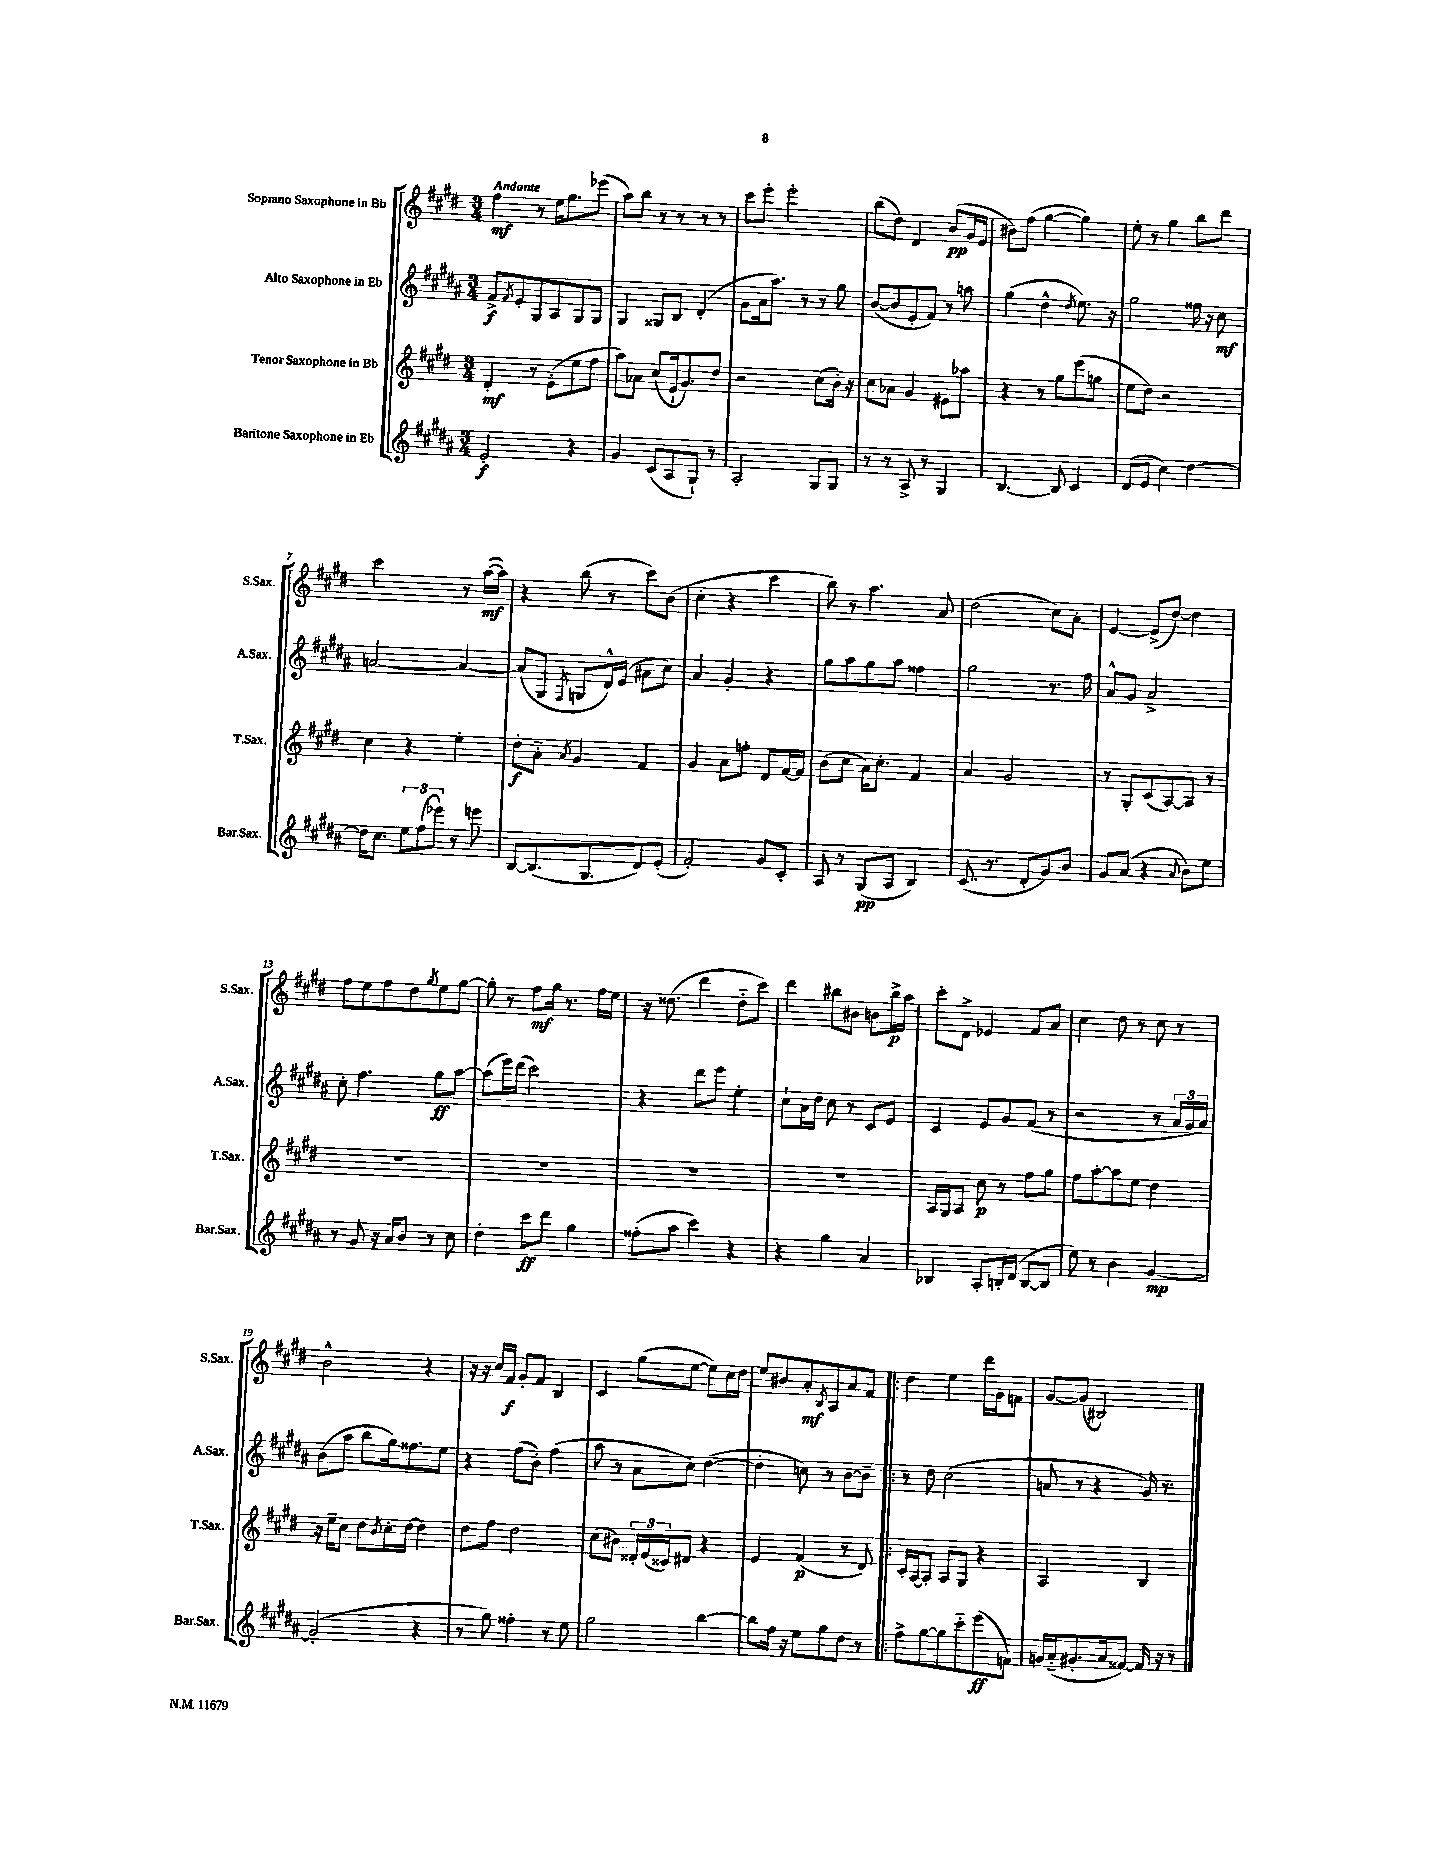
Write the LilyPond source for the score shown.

<<
\new StaffGroup <<
\new Staff = "s0" \with { instrumentName = "Soprano Saxophone in Bb" shortInstrumentName = "S.Sax." } {
    \clef treble \key e \major \numericTimeSignature \time 3/4 \tempo "Andante"
    fis''4\mf r8 e''16 gis''8. ees'''8( |
    a''8) b''8 r8 r8 r8 r8 |
    cis'''8 e'''8-. e'''2-. |
    b''8( dis''8) dis'4 b'8\pp( gis'16 e'16 |
    bis'8) fis''8( gis''4~ gis''4) |
    e''8-. r8 gis''4 b''8 dis'''8 |
    cis'''2 r8 a''16~\mf( a''16) |
    r4 b''8( r8 cis'''8) b'8( |
    cis''4-. r4 cis'''4 |
    b''8) r8 a''4. a'8 |
    dis''2( cis''8) a'8-. |
    e'4~ e'8->( dis''8~) dis''4 |
    fis''8 e''8 fis''8 dis''8 \acciaccatura { gis''8 } e''8 gis''8~ |
    gis''8-. r8 fis''8\mf gis''16 r8. fis''16 e''16 |
    r16 disis''8.( dis'''4 disis''8-_ cis'''8) |
    dis'''4 bis''8 bis'8 b'8 bis''16->\p a''16 |
    cis'''8-. dis'8-> ees'4 fis'8 a'8 |
    cis''4 dis''8 r8 cis''8 r8 |
    b'2-^ r4 |
    r16 r16 cis''16 fis'16\f gis'8-. fis'8 b4 |
    cis'4 gis''8( e''8~ e''8) cis''16 dis''16 |
    e''8 bis'8 a'8-.\mf \acciaccatura { b8 } a8 a'8 fis'8 |
    \bar ".|:" dis''4 e''4 dis'''16 gis'16 f'8 |
    gis'8~ gis'8( bis2) \bar "|." |
}
\new Staff = "s1" \with { instrumentName = "Alto Saxophone in Eb" shortInstrumentName = "A.Sax." } {
    \clef treble \key b \major \numericTimeSignature \time 3/4
    fis'8->\f \acciaccatura { fis'8 } e'8-. gis8 ais8 gis8 gis8 |
    gis4 gisis8 b8 dis'4-.( |
    gis'8 ais'16 ais''8.) r8 r8 gis''8 |
    b'8~( b'8 e'8-. fis'8) r8 a''8 |
    gis''4( dis''4-^ \acciaccatura { dis''8 } e''8.) r16 |
    gis''2 fisis''16 r16 cis''8\mf |
    a'2~ a'4~ |
    a'8( gis8 \acciaccatura { fis8 } g8 dis'16-^) e'16( ais'8 cis''8) |
    ais'4 gis'4-. r4 |
    gis''8 ais''8 gis''8 ais''8 fisis''4 |
    gis''2 r8. fis''16 |
    ais'8-^ gis'8 ais'2-> |
    cis''8-. fis''4. gis''8\ff ais''8~ |
    ais''8( e'''16) dis'''16( cis'''2) |
    r4 dis'''8 e'''8 e''4-. |
    cis''8-! ais'16 dis''16 cis''8 r8 cis'8 e'8 |
    cis'4 e'8 gis'8 fis'8( r8 |
    r2 r8 \tuplet 3/2 { ais'16 gis'16 ais'16) } |
    b'8( ais''8 b''8 gis''16) fisis''8. e''8 |
    r4 fis''8( b'8-.) fis''4( |
    ais''8 r8 ais'8 cis''8) dis''4~( |
    dis''4-. c''8) r8 b'8~ b'8-- |
    \bar ".|:" r8 dis''8 cis''2( |
    a'8 r8 r4 gis'16) r8. \bar "|." |
}
\new Staff = "s2" \with { instrumentName = "Tenor Saxophone in Bb" shortInstrumentName = "T.Sax." } {
    \clef treble \key e \major \numericTimeSignature \time 3/4
    dis'4-.\mf r8 e'8-.( e''8 fis''8 |
    a''8) aes'8 cis''8( e'16-! gis'8.) dis''8 |
    r2 cis''8( b'16-.) r16 |
    cis''8 aes'8 gis'4 eis'8 aes''8 |
    r4 r8 gis''8 e'''8( g''8 |
    e''8 dis''8) r2 |
    cis''4 r4 e''4-. |
    dis''8-.\f a'8-_ \acciaccatura { a'8 } gis'4 fis'4 |
    gis'4 a'8 f''8-. dis'8 fis'16~ fis'16 |
    b'8( cis''8 a'16) cis''8.-. fis'4 |
    a'4 gis'2 |
    r8 gis8-. cis'8( a8~) a8 r8 |
    R2. |
    R2. |
    R2. |
    R2. |
    a16 gis16 a8 cis''8\p r8 fis''8 gis''8 |
    fis''8 a''8~-. a''8 e''8 dis''4 |
    r16 e''16-- cis''8 dis''8 \acciaccatura { b'8 } cis''16-. dis''16~ dis''4 |
    dis''8 fis''8 dis''2 |
    cis''8( bis'8) \tuplet 3/2 { disis'16-. e'16( cisis'16) } dis'8 r4 |
    e'4 fis'4\p( r8 dis'8) |
    \bar ".|:" cis'16-. a16~ a8-. a8 gis8 r4 |
    a2 b4 \bar "|." |
}
\new Staff = "s3" \with { instrumentName = "Baritone Saxophone in Eb" shortInstrumentName = "Bar.Sax." } {
    \clef treble \key b \major \numericTimeSignature \time 3/4
    e'2-.\f r4 |
    gis'4 cis'8( ais8 gis8-!) r8 |
    ais2-. gis8 gis8 |
    r8 r8 ais8-> r8 gis4 |
    b4.~ b8 cis'4 |
    dis'8( e'8 cis''4) dis''4~ |
    dis''16 cis''8. \tuplet 3/2 { e''8 fis''8( ees'''8) } r8 e'''8 |
    b8~ b8.( gis8. dis'8) e'8-.( |
    fis'2-.) gis'8 cis'8-. |
    ais8 r8 gis8\pp( ais8 b4) |
    cis'8.( r8. dis'8-. gis'8) b'8 |
    gis'8 ais'8( r4 \appoggiatura { ais'8 } b'8) e''8 |
    r8 gis'8 r16 ais'16 b'8 r8 cis''8 |
    dis''4-. cis'''8\ff dis'''8 gis''4 |
    fisis''8-.( ais''8 cis'''4) r4 |
    r4 gis''4 ais'4 |
    bes4 ais8-. b16-. dis'16( b8~ b8 |
    e''8) r8 b'4 gis'4~\mp |
    gis'2-.( r4 |
    r8 gis''8) fisis''4-. r8 e''8 |
    gis''2 b''4~ |
    b''8 fis''16 r16 e''8 gis''8 dis''8 r8 |
    \bar ".|:" fis''8-> gis''8~ gis''8 cis'''8-_ e'''8\ff( f'8) |
    g'16 ais'16-_( gis'8.-. ais'16 fisis'8~) fisis'16 r16 r8 \bar "|." |
}
>>
>>
